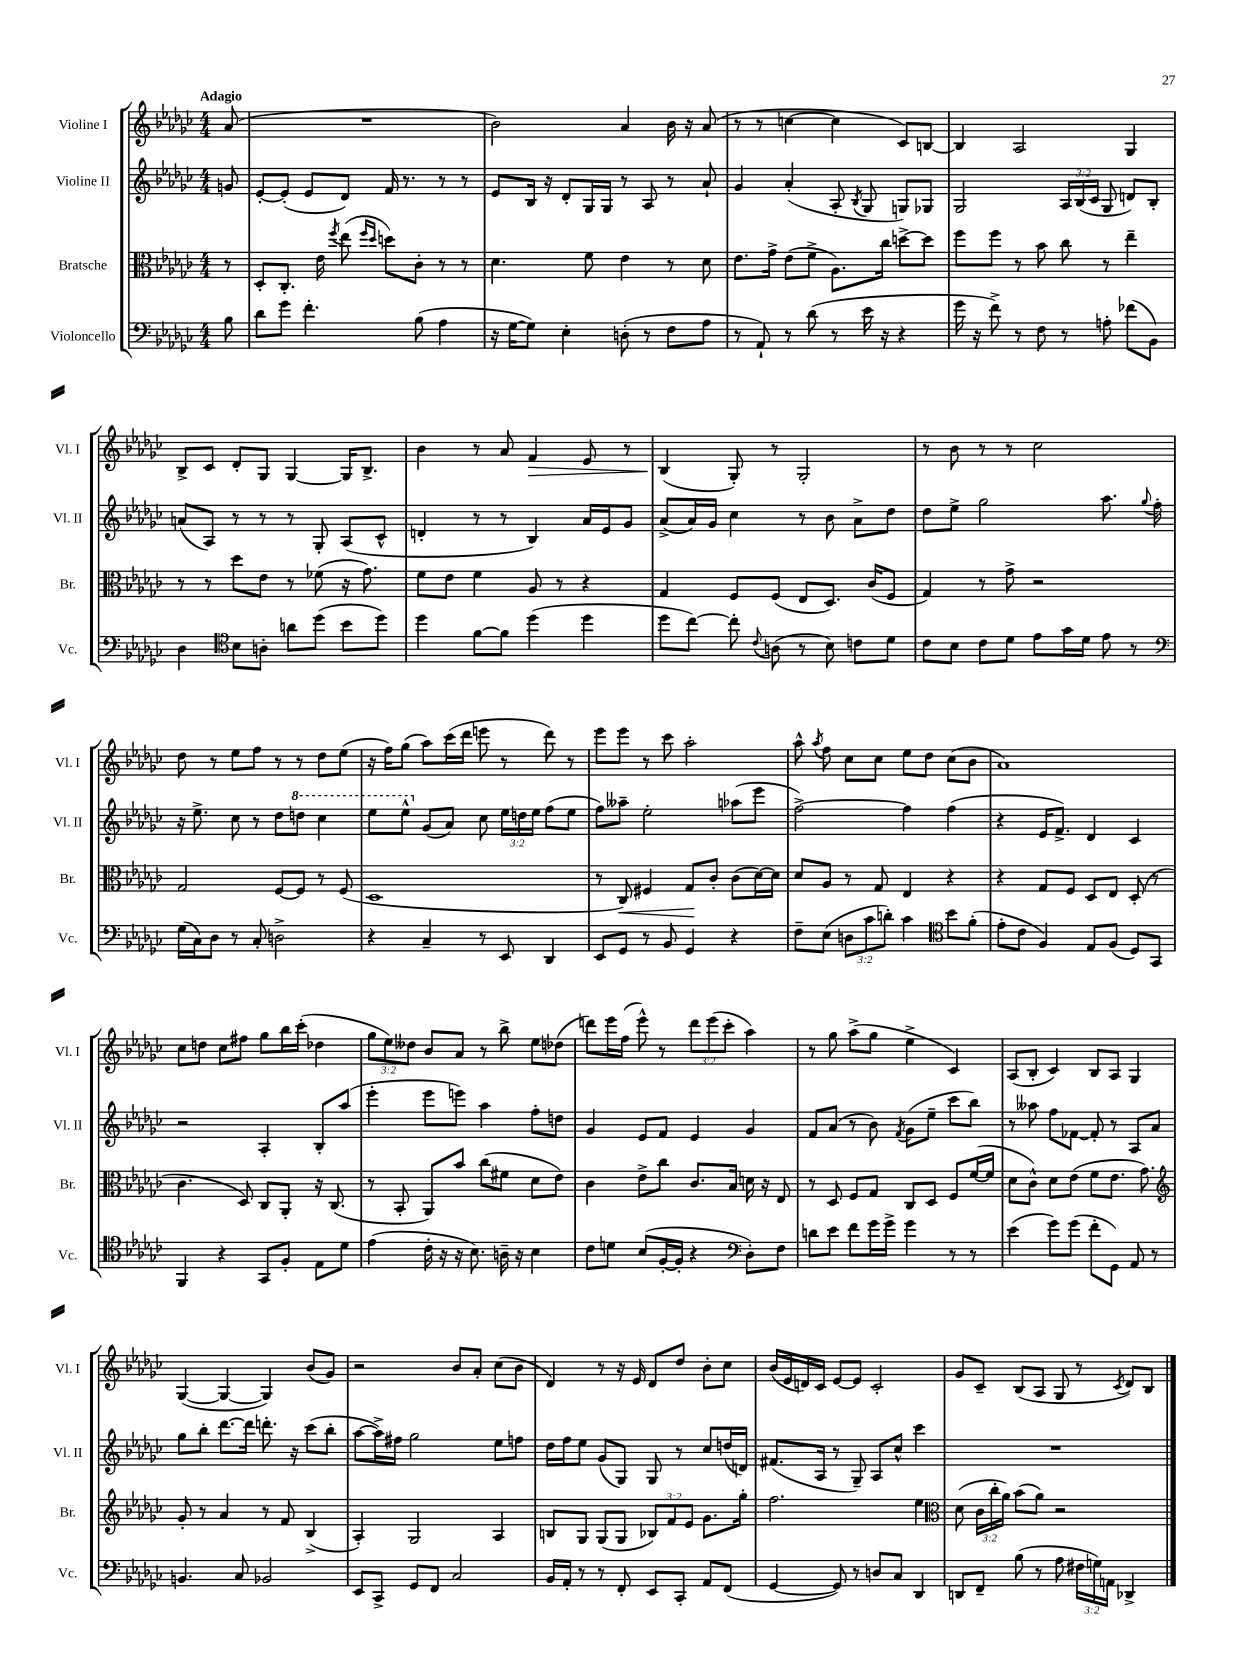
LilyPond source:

<<
\new StaffGroup <<
\new Staff = "s0" \with { instrumentName = "Violine I" shortInstrumentName = "Vl. I" } {
    \clef treble \key ges \major \numericTimeSignature \time 4/4 \override Staff.TupletNumber.text = #tuplet-number::calc-fraction-text \partial 8 \tempo "Adagio"
    \autoBeamOff aes'8( |
    R1 |
    bes'2) aes'4 bes'16 r16 aes'8( |
    r8 r8 c''4~ c''4 ces'8[) b8]~ |
    b4 aes2 ges4 |
    bes8[-> ces'8] des'8[-. ges8] ges4~ ges16[ bes8.]-> |
    bes'4 r8 aes'8 f'4\> ees'8 r8 |
    bes4\!( ges8-.) r8 ges2-. |
    r8 bes'8 r8 r8 ces''2 |
    des''8 r8 ees''8[ f''8] r8 r8 des''8[ ees''8]( |
    r16 f''16[) ges''8]( aes''8[) ces'''16( des'''16] e'''8 r8 des'''8) r8 |
    ees'''8[ ees'''8] r8 ces'''8 aes''2-. |
    aes''8-^ \acciaccatura { aes''8 } f''8 ces''8[ ces''8] ees''8[ des''8] ces''8[( bes'8] |
    aes'1) |
    ces''8[ d''8] ces''8[ fis''8] ges''8[ bes''16 ces'''16]-.( des''4 |
    \tuplet 3/2 { ges''8[ ees''8) deses''8] } bes'8[ aes'8] r8 bes''8-> ees''8[ des''8]( |
    d'''8[) ees'''16 f''16]( ees'''8-^) r8 \tuplet 3/2 { d'''8[ ees'''8( ces'''8]-. } aes''4) |
    r8 ges''8 aes''8[->( ges''8] ees''4-> ces'4) |
    aes8[( bes8]-. ces'4) bes8[ aes8] ges4 |
    ges4~( ges4~ ges4) bes'8[( ges'8]) |
    r2 bes'8[ aes'8]-. ces''8[( bes'8] |
    des'4) r8 r16 ees'16 des'8[ des''8] bes'8[-. ces''8] |
    bes'16[( ees'16 d'16) ces'16] ees'8[~ ees'8] ces'2-. |
    ges'8[ ces'8]-- bes8[( aes8] ges8 r8 \acciaccatura { ces'8 } des'8[) bes8] \bar "|." |
}
\new Staff = "s1" \with { instrumentName = "Violine II" shortInstrumentName = "Vl. II" } {
    \clef treble \key ges \major \numericTimeSignature \time 4/4 \override Staff.TupletNumber.text = #tuplet-number::calc-fraction-text \partial 8
    \autoBeamOff g'8 |
    ees'8[~-. ees'8]-.( ees'8[ des'8]) f'16 r8. r8 r8 |
    ees'8[ bes16] r16 des'8[-. ges16 ges16] r8 aes8 r8 aes'8-! |
    ges'4 aes'4-.( aes8-. \acciaccatura { bes8 } ges8 g8[) ges8] |
    ges2 \tuplet 3/2 { aes16[ bes16( ces'16] } ges8 d'8[) bes8]-. |
    a'8[( aes8]) r8 r8 r8 ges8-. aes8[( ces'8]-^ |
    d'4-. r8 r8 bes4) aes'16[ ees'16 ges'8] |
    aes'8[->( aes'16) ges'16] ces''4 r8 bes'8 aes'8[-> des''8] |
    des''8[ ees''8]-> ges''2 aes''8. \appoggiatura { ges''8 } f''16-. |
    r16 ees''8.-> ces''8 r8 des''8[ \ottava #1 d'''8] ces'''4 |
    ees'''8[ ees'''8]-^ \ottava #0 ges'8[( aes'8]) ces''8 \tuplet 3/2 { ees''16[ d''16 ees''16] } f''8[( ees''8] |
    f''8[) aeses''8]-- ees''2-. aes''8[( ees'''8] |
    f''2~->) f''4 f''4( |
    r4 ees'16[ f'8.]->) des'4 ces'4 |
    r2 aes4-. bes8[-. aes''8]( |
    ees'''4-. ees'''8[ e'''8]) aes''4 f''8[-. d''8] |
    ges'4 ees'8[ f'8] ees'4 ges'4 |
    f'8[ aes'8]( r8 bes'8) \acciaccatura { f'8 } ges'8[( ees''8]-- ces'''8[ bes''8]) |
    r8 aeses''8 f''8[ fes'8]~ fes'8-. r8 aes8[ aes'8] |
    ges''8[ bes''8]-. des'''8.[~ des'''16] d'''8.-. r16 ces'''8[( bes''8]-. |
    aes''8[~ aes''16->) fis''16] ges''2 ees''8[ f''8] |
    des''16[ f''16 ees''8] ges'8[( ges8]) ges8 r8 ces''8[ d''16( d'16]) |
    fis'8.[( aes16] r8 ges8--) aes8[ ces''8]-^ ces'''4 |
    R1 \bar "|." |
}
\new Staff = "s2" \with { instrumentName = "Bratsche" shortInstrumentName = "Br." } {
    \clef alto \key ges \major \numericTimeSignature \time 4/4 \override Staff.TupletNumber.text = #tuplet-number::calc-fraction-text \partial 8
    \autoBeamOff r8 |
    des8[-. ces8.]-. ees'16 \acciaccatura { f''8 } ees''8( \grace { f''16[ des''16] } d''8[) ces'8]-. r8 r8 |
    des'4. f'8 ees'4 r8 des'8 |
    ees'8.[ ges'16]-> ees'8[( f'8]-> aes8.[) ces''16] d''8[~-> d''8] |
    f''8[ f''8] r8 bes'8 ces''8 r8 ees''4-- |
    r8 r8 des''8[ ees'8] r8 fes'8( r16 ges'8.) |
    f'8[ ees'8] f'4 aes8 r8 r4 |
    ges4 f8[ f8]( ees8[ des8.]) ces'16[( f8] |
    ges4) r8 ges'8-> r2 |
    ges2 f8[~ f8] r8 f8( |
    des1 |
    r8 ces8\<) fis4 ges8[\! ces'8]-. ces'8[( des'16~) des'16] |
    des'8[ aes8] r8 ges8 ees4 r4 |
    r4 ges8[ f8] des8[ ees8] des8-.( r8 |
    ces'4. des8) ces8[ aes,8]-. r16 ces8.( |
    r8 bes,8-. aes,8[) bes'8] ces''8[( fis'8] des'8[ ees'8]) |
    ces'4 ees'8[-> ces''8] ces'8.[ bes16] d'16 r16 ees8 |
    r8 des8 f8[ ges8] ces8[ des8] f8[ f'16~( f'16] |
    des'8[ ces'8]-^) des'8[ ees'8]( f'8[ ees'8.] ges'8.) |
    \clef treble ges'8-. r8 aes'4 r8 f'8 bes4->( |
    aes4-.) ges2 aes4 |
    b8[ ges8] ges8[( ges8] \tuplet 3/2 { bes8[) f'8 ees'8] } ges'8.[ ges''16]-. |
    f''2. ees''4 |
    \clef alto des'8( \tuplet 3/2 { ces'16[ ces''16-. aes'16]) } bes'8[( aes'8]) r2 \bar "|." |
}
\new Staff = "s3" \with { instrumentName = "Violoncello" shortInstrumentName = "Vc." } {
    \clef bass \key ges \major \numericTimeSignature \time 4/4 \override Staff.TupletNumber.text = #tuplet-number::calc-fraction-text \partial 8
    \autoBeamOff bes8 |
    des'8[ ges'8] f'4.-. bes8( aes4 |
    r16 ges16[~ ges8]) ees4-. d8-.( r8 f8[ aes8] |
    r8 aes,8-!) r8 des'8( r8 ees'16 r16 r4 |
    ges'16 r16 f'8->) r8 f8 r8 a8-. fes'8[( bes,8]) |
    des4 \clef tenor bes8[ a8]-. a'8[ des''8]( bes'8[ des''8]) |
    des''4 f'8[~ f'8] des''4( des''4 |
    des''8[ ces''8]~) ces''8-. \appoggiatura { ces'8 } a8( r8 bes8) c'8[ des'8] |
    ces'8[ bes8] ces'8[ des'8] ees'8[ ges'16 des'16] ees'8 r8 |
    \clef bass ges16[( ces16) des8] r8 ces8-. d2-> |
    r4 ces4-- r8 ees,8 des,4 |
    ees,8[ ges,8] r8 bes,8 ges,4 r4 |
    f8[-- ees8]( \tuplet 3/2 { d8[ ces'8 d'8]-.) } ces'4 \clef tenor bes'8[ f'8]-.( |
    ees'8[-. ces'8] f4) ees8[ f8]( des8[) ges,8] |
    f,4 r4 ges,8[ f8]-. ees8[ des'8] |
    ees'4( ces'16-. r16 r16 bes8.) a16-- r16 bes4 |
    ces'8[ d'8] bes8[( f16~-. f16]-. r4 \clef bass des8[-.) f8] |
    d'8[ ees'8] f'8[ ges'16 ges'16]-> ges'4 r8 r8 |
    ees'4( ges'8[) ges'8]( f'8[-. ges,8]) aes,8 r8 |
    b,4. ces8 bes,2 |
    ees,8[ ces,8]-> ges,8[ f,8] ces2 |
    bes,16[ aes,16]-. r8 r8 f,8-. ees,8[ ces,8]-. aes,8[ f,8]( |
    ges,4~ ges,8) r8 d8[ ces8] des,4 |
    d,8[ f,8]-- bes8( r8 aes8 \tuplet 3/2 { fis16[ g16) a,16] } des,4-> \bar "|." |
}
>>
>>
\layout { \context { \Score \remove "Bar_number_engraver" } }
